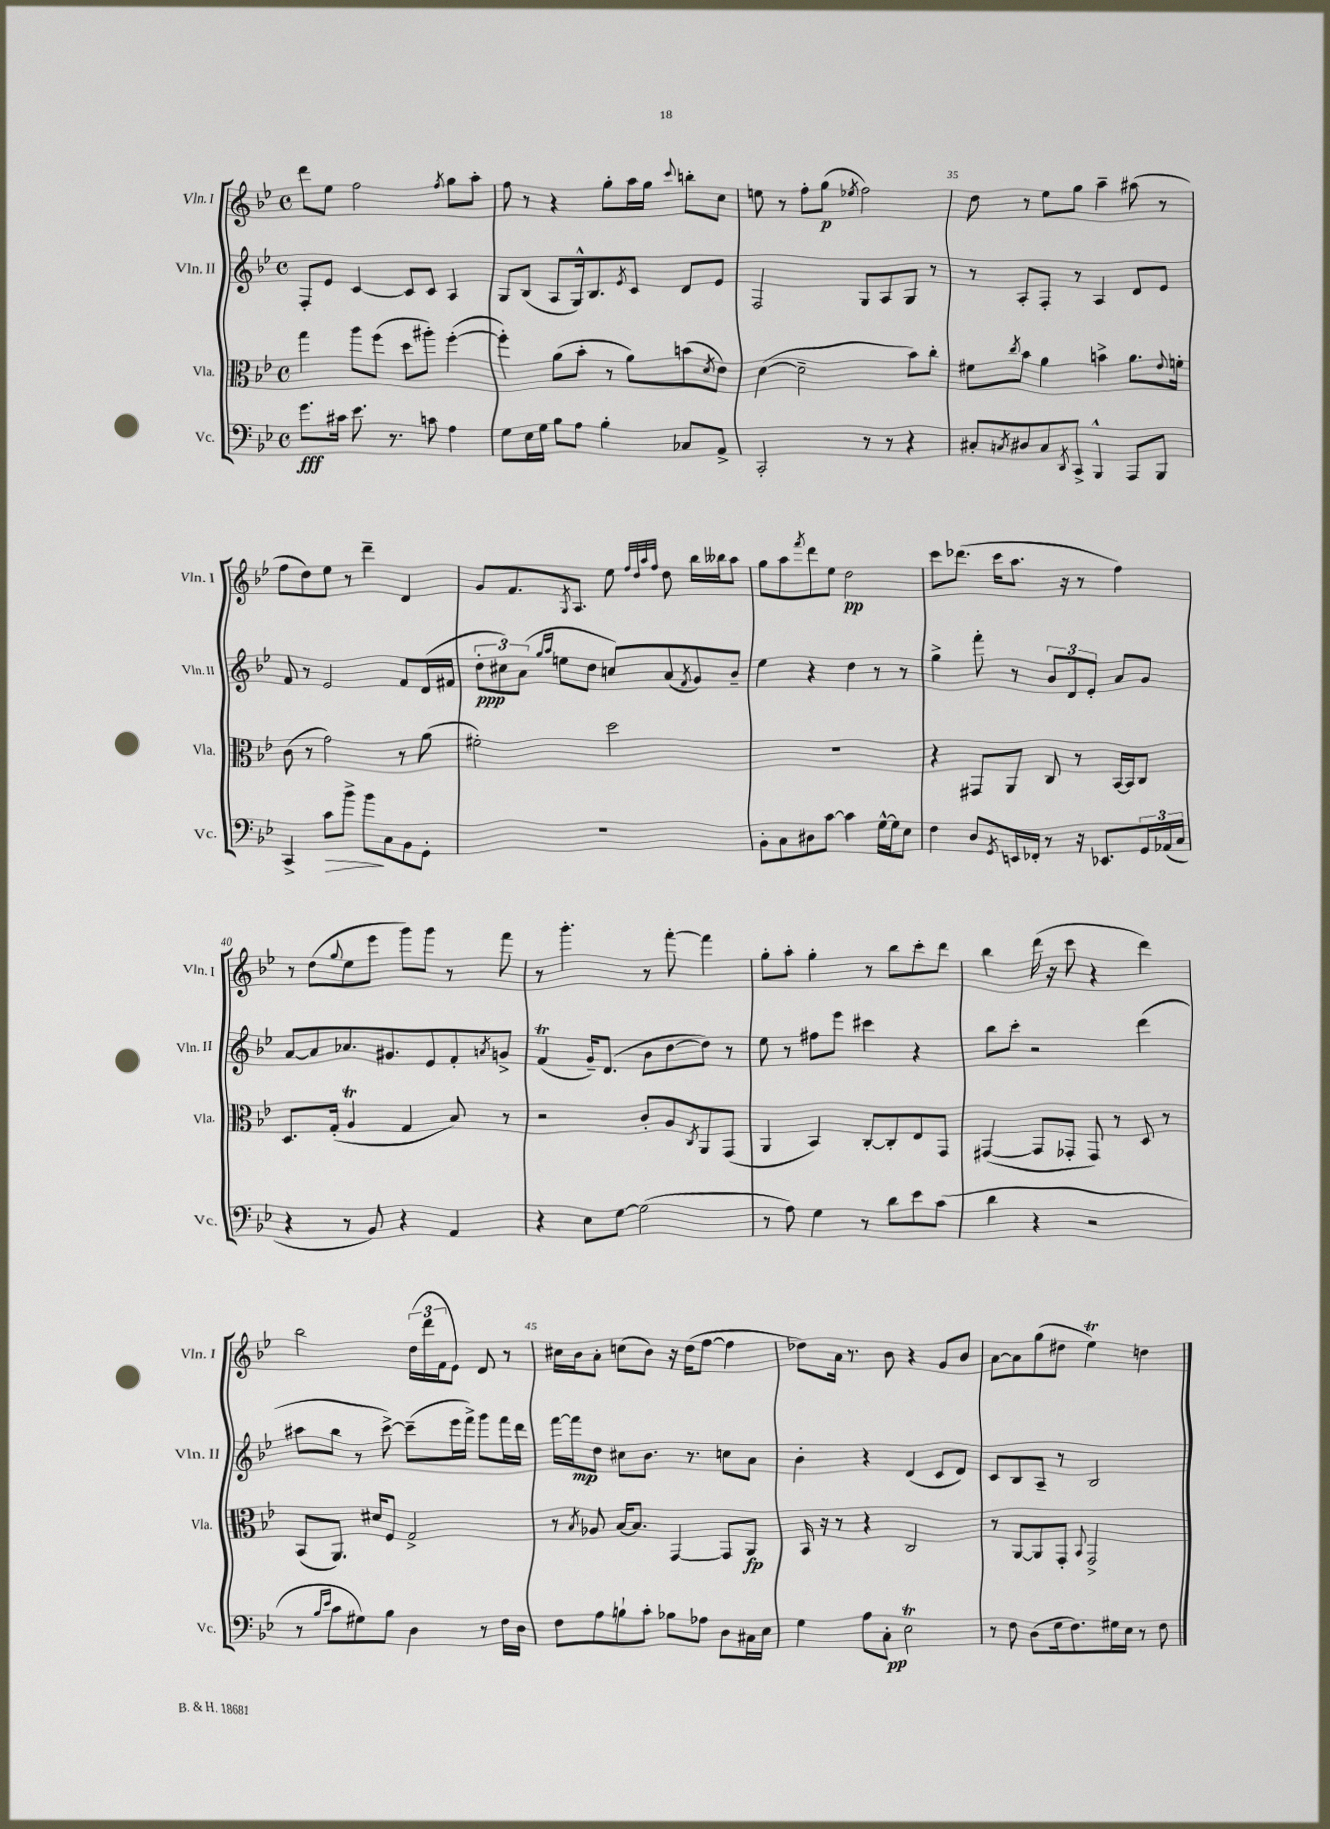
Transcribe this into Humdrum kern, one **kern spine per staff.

**kern	**kern	**kern	**kern
*staff4	*staff3	*staff2	*staff1
*clefF4	*clefC3	*clefG2	*clefG2
*k[b-e-]	*k[b-e-]	*k[b-e-]	*k[b-e-]
*M4/4	*M4/4	*M4/4	*M4/4
*met(c)	*met(c)	*met(c)	*met(c)
8.g	4gg	8F'	8ddd
.	.	8e-	8ee-
16c#	.	.	.
8.e-	8aa	[4c	2ff
.	(8ff	.	.
8.r	.	.	.
.	8dd	8c]	.
8c	8aa#')	8c	.
.	.	.	8qff
4A	([4ff'	4A	8gg
.	.	.	8aa'
=	=	=	=
8G	4ff'])	8G	8ff
16E-	.	(8B-	8r
16G	.	.	.
8B-	(8a	8A	4r
8A	8b-'	16G^^)	.
.	.	8.B-	.
4B-'	8r	.	8gg'
.	.	8qe-	.
.	8a)	8c	16aa
.	.	.	16gg
.	.	.	8qqccc
8C-	(8b	8d	8bb'
.	8qd	.	.
8AA^	8e-)	8e-	8cc
=	=	=	=
2CC'	([4d	2F	8ee
.	.	.	8r
.	2d~]	.	8ff'
.	.	.	(8gg
.	.	.	8qee-
8r	.	8G	2ff)
8r	.	8A	.
4r	8b-)	8G	.
.	8cc'	8r	.
=	=	=	=
8C#'	8f#	8r	8dd
8qC	8qcc	.	.
8D#	8b-	8A'	8r
8C	4a	8F'	8ee-
8qDD	.	.	.
8CC^	.	8r	8gg
4BBB-^^	4b^	4A	4aa~
8AAA	8.a	8d	(8aa#
8BBB-	.	8e-	8r
.	8qqe-	.	.
.	16f'	.	.
=	=	=	=
4CC^	(8c	8f	8ff
.	8r	8r	8dd)
8c	2g)	2e-	8ee-
8b-^	.	.	8r
8b-	.	.	4ddd~
8C	.	.	.
8BB-	8r	8f	4d
8GG'	(8a	(16d	.
.	.	16f#	.
=	=	=	=
1r	2f#')	12dd'	8g
.	.	12cc#)	.
.	.	.	8.f
.	.	(12a	.
.	.	16qqgg	.
.	.	16qqaa	.
.	.	8ee	.
.	.	.	8qG
.	.	.	8.A
.	.	8dd	.
.	2dd	8cc)	8ee-
.	.	.	32qqff
.	.	.	32qqdd
.	.	.	32qqaa
.	.	.	32qqff
.	.	(8a	8dd
.	.	8qf	.
.	.	8g)	16bb-
.	.	.	16bb--
.	.	8b-~	8aa
=	=	=	=
8BB-'	1r	4ee-	8gg
8C	.	.	8aa
.	.	.	8qfff
8D#	.	4r	8ddd
[8c	.	.	8ee-
4c]	.	4dd	2dd
[16G^^	.	8r	.
16G]	.	.	.
8E-	.	8r	.
=	=	=	=
4F	4r	4gg^	8ccc
.	.	.	(8.ddd-
8D	8GG#	8fff'	.
.	.	.	16ccc
8qGG	.	.	.
16EE	8AA	8r	8.aa
16FF-'	.	.	.
8r	8C	12b-	.
.	.	.	16r
.	.	12d	.
16r	8r	.	8r
.	.	12e-'	.
8.EE-	.	.	.
.	[16BB-	8a	4ff)
.	16BB-]	.	.
24GG	8C	8g	.
(24AA-	.	.	.
24C	.	.	.
=	=	=	=
4r	8.D	[8a	8r
.	.	8a]	(8dd
.	(16G'	.	.
.	.	.	8qqgg
8r	4A	8.a-	8ee-
8BB-)	.	.	8eee-
.	.	8.g#	.
4r	4G	.	8ggg)
.	.	8e-	8ggg
4AA	8B-)	8f'	8r
.	.	8qa	.
.	8r	8g^	8fff
=	=	=	=
4r	2r	(4f	8r
.	.	.	4.ggg'
8E-	.	16g~)	.
.	.	(8.d	.
[8G	.	.	.
(2G]	8c'	8b-	8r
.	8A	[8dd	[8fff'
.	8qC	.	.
.	8AA	8dd])	4fff]
.	(8GG	8r	.
=	=	=	=
8r	4AA	8ee-	8gg'
8A)	.	8r	8aa'
4G	4BB-)	8ff#	4gg'
.	.	8eee-	.
8r	[8C'	4ccc#	8r
8d	8C']	.	8bb-
8e-	8E-	4r	8ccc'
(8c	8GG	.	8ddd
=	=	=	=
4d	([4GG#	8bb-	4bb-
.	.	8ccc'	.
4r	8GG#]	2r	(16ddd
.	.	.	16r
.	8GG-'	.	8ccc
2r	8GG-)	.	4r
.	8r	.	.
.	8D	(4ddd	4ddd)
.	8r	.	.
=	=	=	=
8r	(8BB-	8aa#	2bb-
16qqB-	.	.	.
16qqe-	.	.	.
8c	8.AA)	8bb-	.
8G#)	.	8r	.
.	16d#	.	.
8B-	8F	[8ccc^)	.
4D	2G^	(8ccc~]	(24dd
.	.	.	24ddd
.	.	.	24f
.	.	16eee-	8e-)
.	.	16fff^)	.
8r	.	8ggg	8d
16F	.	16fff	8r
16D	.	16ddd	.
=	=	=	=
8F	8r	[16fff	16cc#
.	.	16fff]	16b-
.	8qB-	.	.
8A	8A-	8dd	8a'
8B`	[16B-	8cc#	(8cc
.	8.B-]	.	.
8c'	.	8.b-	8b-)
8B-	[4GG	.	16r
.	.	8.r	(16dd
8A-	.	.	[8ff
8D	8GG]	8cc	4ff]
16C#	8AA	8a	.
16E-	.	.	.
=	=	=	=
4G	16BB-	4b-'	8dd-)
.	16r	.	.
.	8r	.	16a
.	.	.	8.r
8A	4r	4r	.
8C'	.	.	8b-
2E-	2C	(4d	4r
.	.	8c	8g
.	.	8d)	8b-
=	=	=	=
8r	8r	8c	[8a
8F	[8AA	8B-	8a]
(8D	8AA]	8A~	(8gg
16G	8GG'	8r	8dd#
8.F)	.	.	.
.	8qqBB-	.	.
.	2GG^	2B-	4ee-)
16G#	.	.	.
16E-	.	.	.
8r	.	.	4dd
8F	.	.	.
==	==	==	==
*-	*-	*-	*-
